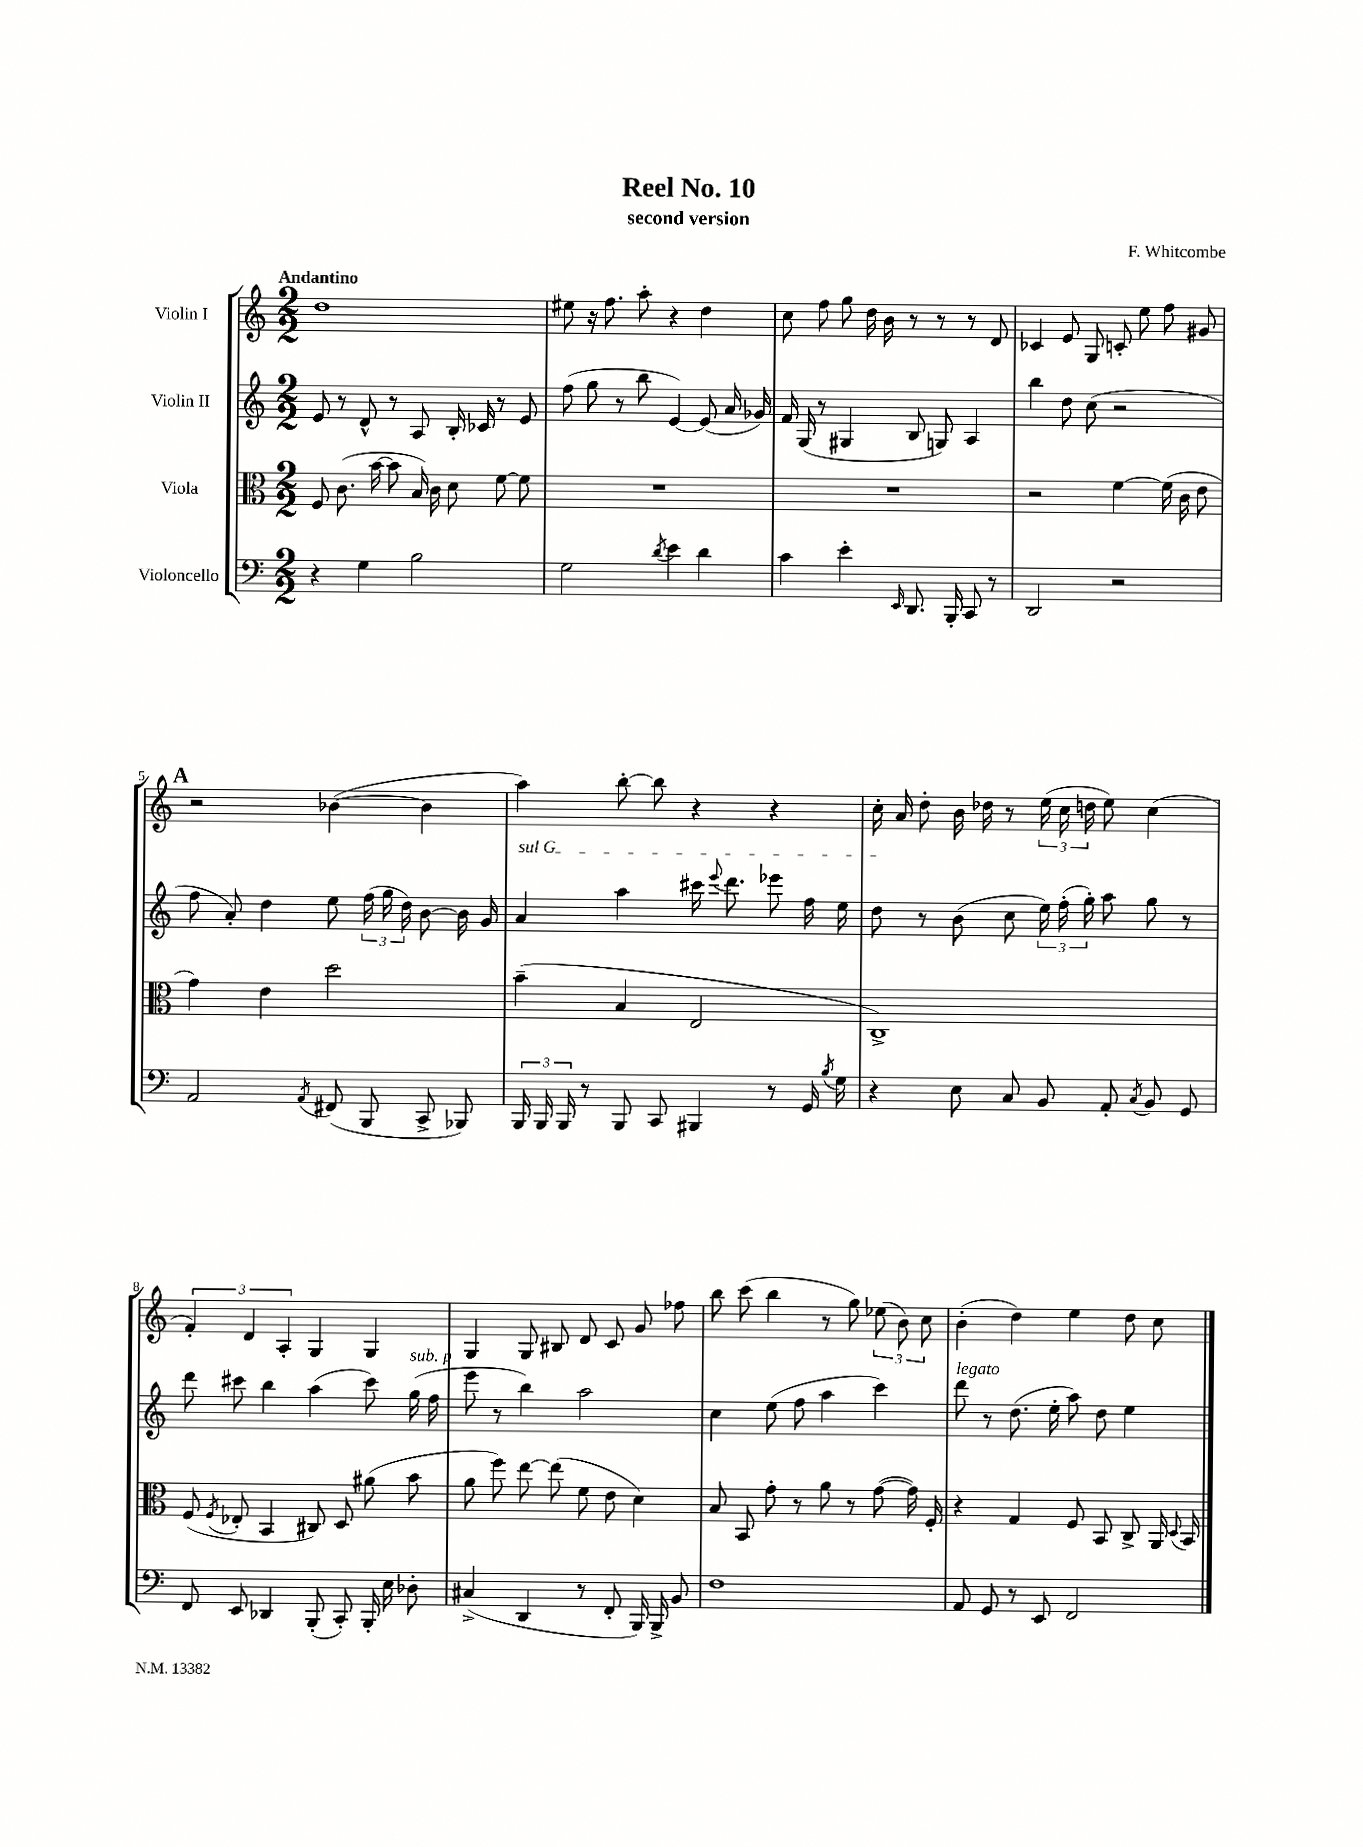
\header { title = "Reel No. 10" composer = "F. Whitcombe" subtitle = "second version" }
<<
\new StaffGroup <<
\new Staff = "s0" \with { instrumentName = "Violin I" } {
    \clef treble \key c \major \numericTimeSignature \time 2/2 \tempo "Andantino"
    \autoBeamOff d''1 |
    eis''8 r16 f''8. a''8-. r4 d''4 |
    c''8 f''8 g''8 d''16 b'16 r8 r8 r8 d'8 |
    ces'4 e'8 g8 c'8-. e''8 f''8 gis'8 |
    \mark \markup { \bold "A" } r2 bes'4~( bes'4 |
    a''4) b''8~-. b''8 r4 r4 |
    c''16-. a'16 d''8-. b'16 des''16 r8 \tuplet 3/2 { e''16( c''16 d''16 } e''8) c''4( |
    \tuplet 3/2 { f'4-.) d'4 a4-. } g4 g4 |
    g4 g8 bis8 d'8 c'8 g'8 fes''8 |
    b''8 c'''8( b''4 r8 g''8) \tuplet 3/2 { ees''8( b'8) c''8 } |
    b'4-.( d''4) e''4 d''8 c''8 \bar "|." |
}
\new Staff = "s1" \with { instrumentName = "Violin II" } {
    \clef treble \key c \major \numericTimeSignature \time 2/2
    \autoBeamOff e'8 r8 d'8-^ r8 a8 b16-. ces'16 r8 e'8 |
    f''8( g''8 r8 b''8 e'4~) e'8( a'16 ges'16) |
    f'16 g16( r8 gis4 b8 g8) a4 |
    b''4 d''8 c''8( r2 |
    \mark \markup { \bold "A" } f''8 a'8-.) d''4 e''8 \tuplet 3/2 { f''16( g''16 d''16) } b'8~ b'16 g'16 |
    \once \override TextSpanner.bound-details.left.text = \markup { \italic "sul G" } a'4\startTextSpan a''4 cis'''16 \appoggiatura { e'''8 } d'''8. ees'''8 f''16 e''16 |
    d''8\stopTextSpan r8 b'8( c''8 \tuplet 3/2 { e''16) f''16-.( g''16-.) } a''8 g''8 r8 |
    d'''8 cis'''8 b''4 a''4( cis'''8) g''16^\markup { \italic "sub. p" }( f''16 |
    e'''8 r8 b''4) a''2 |
    c''4 e''8( f''8 a''4 c'''4) |
    d'''8^\markup { \italic "legato" } r8 d''8.( e''16-. a''8) d''8 e''4 \bar "|." |
}
\new Staff = "s2" \with { instrumentName = "Viola" } {
    \clef alto \key c \major \numericTimeSignature \time 2/2
    \autoBeamOff f8 c'8.( b'16~ b'8 b16) c'16 d'8 f'8~ f'8 |
    R1 |
    R1 |
    r2 f'4~ f'16( c'16 e'8 |
    \mark \markup { \bold "A" } g'4) e'4 d''2 |
    b'4--( b4 e2 |
    c1->) |
    f8( \acciaccatura { f8 } ees8-. b,4 cis8) d8 ais'8( b'8 |
    a'8 f''8) e''8~ e''8( f'8 e'8 d'4) |
    b8 b,8 g'8-. r8 a'8 r8 g'8~( g'16) f16-. |
    r4 g4 f8 b,8 c8-> a,16 \appoggiatura { d8 } b,16 \bar "|." |
}
\new Staff = "s3" \with { instrumentName = "Violoncello" } {
    \clef bass \key c \major \numericTimeSignature \time 2/2
    \autoBeamOff r4 g4 b2 |
    g2 \acciaccatura { d'8 } e'4 d'4 |
    c'4 e'4-. \grace { e,16 } d,8. b,,16-. c,8 r8 |
    d,2 r2 |
    \mark \markup { \bold "A" } a,2 \acciaccatura { a,8 } fis,8( b,,8 c,8-> bes,,8) |
    \tuplet 3/2 { b,,16 b,,16 b,,16 } r8 b,,8 c,8 bis,,4 r8 g,16 \acciaccatura { b8 } g16 |
    r4 e8 c8 b,8 a,8-. \acciaccatura { c8 } b,8 g,8 |
    f,8 e,8 des,4 b,,8-.( c,8-.) b,,16-. e16 des8-. |
    cis4->( d,4 r8 f,8-. b,,16) b,,16-> b,8 |
    f1 |
    a,8 g,8 r8 e,8 f,2 \bar "|." |
}
>>
>>
